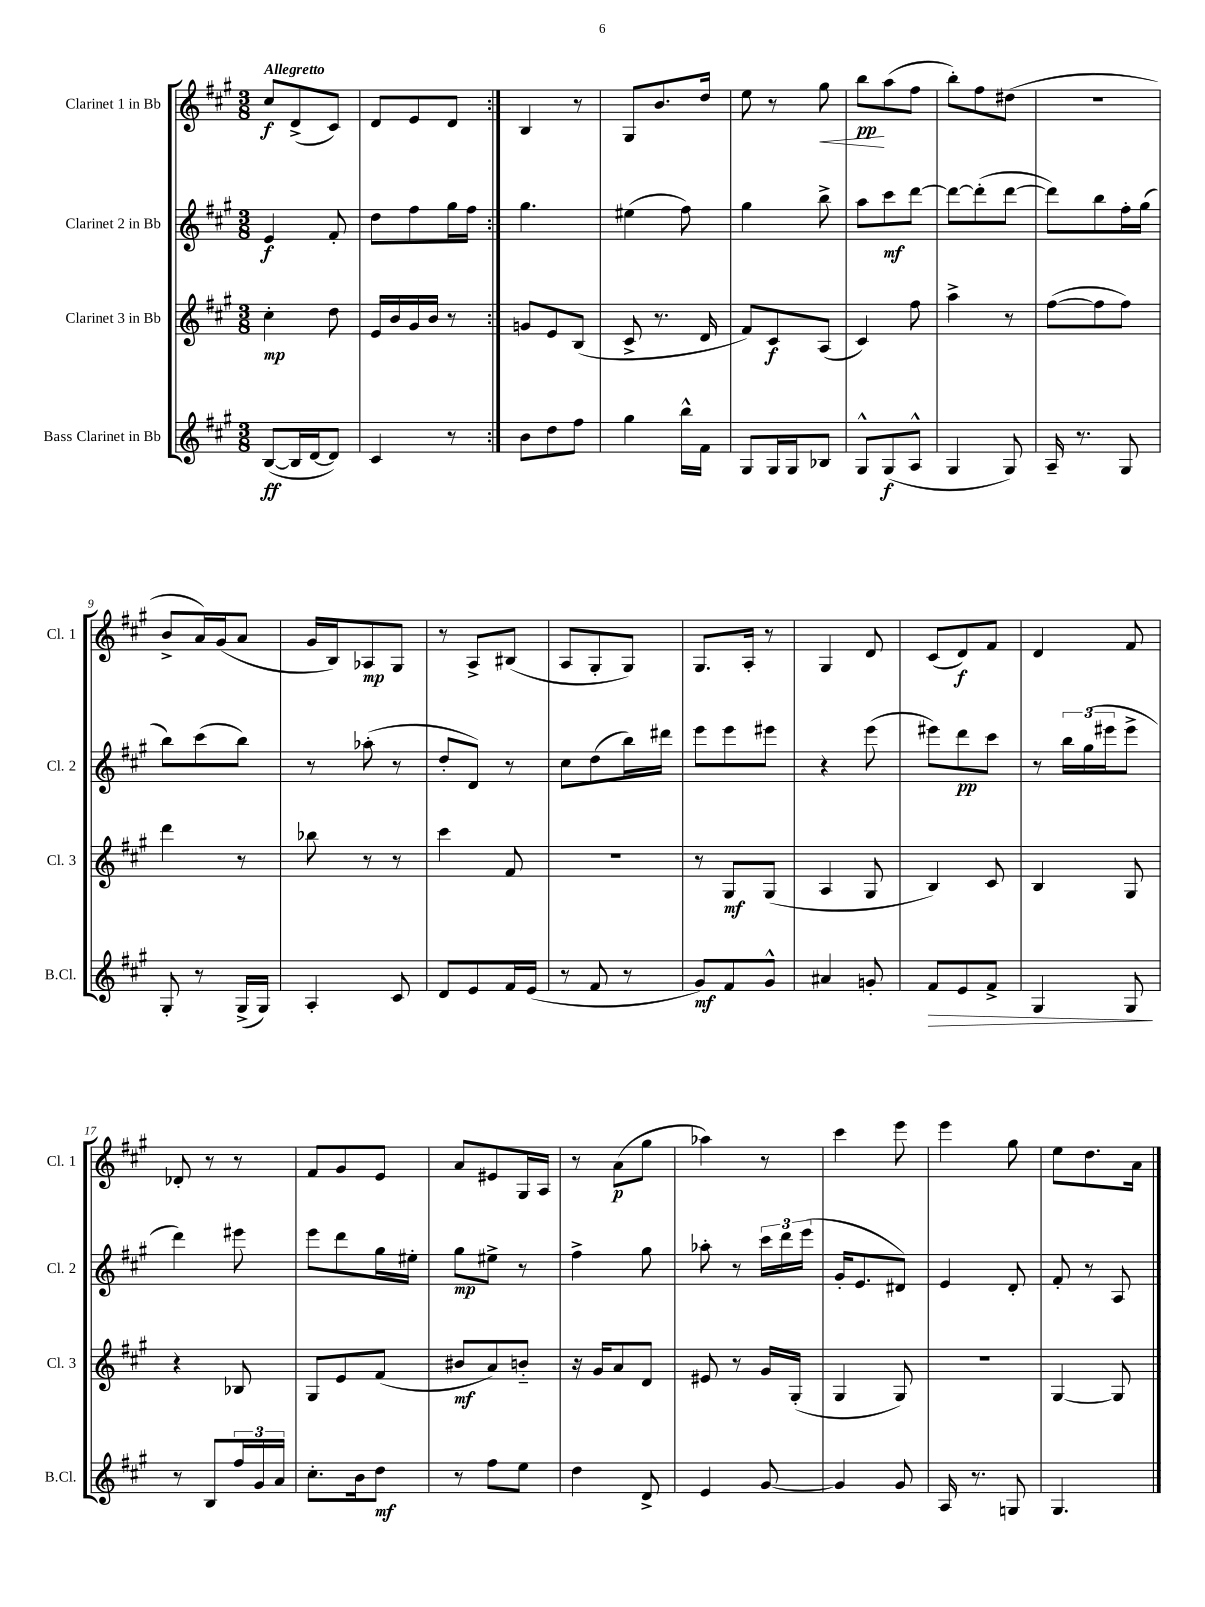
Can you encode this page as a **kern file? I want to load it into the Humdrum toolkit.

**kern	**dynam	**kern	**dynam	**kern	**dynam	**kern	**dynam
*part4	*part4	*part3	*part3	*part2	*part2	*part1	*part1
*staff4	*staff4	*staff3	*staff3	*staff2	*staff2	*staff1	*staff1
*I"Bass Clarinet in Bb	*	*I"Clarinet 3 in Bb	*	*I"Clarinet 2 in Bb	*	*I"Clarinet 1 in Bb	*
*I'B.Cl.	*	*I'Cl. 3	*	*I'Cl. 2	*	*I'Cl. 1	*
*clefG2	*	*clefG2	*	*clefG2	*	*clefG2	*
*k[f#c#g#]	*	*k[f#c#g#]	*	*k[f#c#g#]	*	*k[f#c#g#]	*
*M3/8	*	*M3/8	*	*M3/8	*	*M3/8	*
=1	=1	=1	=1	=1	=1	=1	=1
!	!	!	!	!	!	!LO:TX:a:B:t=Allegretto	!
([8B/L	ff	4cc#'\	mp	4e/	f	8cc#/L	f
16B/L]	.	.	.	.	.	(8d^/	.
[16d/J	.	.	.	.	.	.	.
8d/J])	.	8dd\	.	8f#'/	.	8c#/J)	.
=2	=2	=2	=2	=2	=2	=2	=2
4c#/	.	16e/LL	.	8dd\L	.	8d/L	.
.	.	16b/	.	.	.	.	.
.	.	16g#/	.	8ff#\	.	8e/	.
.	.	16b/JJ	.	.	.	.	.
8r	.	8r	.	16gg#\L	.	8d/J	.
.	.	.	.	16ff#\JJ	.	.	.
=3:|!	=3:|!	=3:|!	=3:|!	=3:|!	=3:|!	=3:|!	=3:|!
8b\L	.	8gn/L	.	4.gg#\	.	4B/	.
8dd\	.	8e/	.	.	.	.	.
8ff#\J	.	(8B/J	.	.	.	8r	.
=4	=4	=4	=4	=4	=4	=4	=4
4gg#\	.	8c#^/	.	(4ee#X\	.	8G#/L	.
.	.	8.r	.	.	.	8.b/	.
16bb^^\LL	.	.	.	8ff#\)	.	.	.
16f#\JJ	.	16d/	.	.	.	16dd/Jk	.
=5	=5	=5	=5	=5	=5	=5	=5
8G#/L	.	8f#/L)	.	4gg#\	.	8ee\	.
16G#/L	.	8c#/	f	.	.	8r	.
16G#/J	.	.	.	.	.	.	.
!	!	!	!	!	!	!	!LO:HP:b
8B-X/J	.	(8A/J	.	8bb^\	.	8gg#\	<
=6	=6	=6	=6	=6	=6	=6	=6
8G#^^/L	.	4c#/)	.	8aa\L	.	8bb\L	pp
(8G#/	f	.	.	8ccc#\	mf	(8aa\	[
8A^^/J	.	8ff#\	.	[8ddd\J	.	8ff#\J	.
=7	=7	=7	=7	=7	=7	=7	=7
4G#/	.	4aa^\	.	8ddd\L_	.	8bb'\L)	.
.	.	.	.	(8ddd'\]	.	8ff#\	.
8G#/)	.	8r	.	[8ddd\J	.	(8dd#X\J	.
=8	=8	=8	=8	=8	=8	=8	=8
16A~/	.	([8ff#\L	.	8ddd\L])	.	4.r	.
8.r	.	.	.	.	.	.	.
.	.	8ff#\]	.	8bb\	.	.	.
8G#/	.	8ff#\J)	.	16ff#'\L	.	.	.
.	.	.	.	(16gg#\JJ	.	.	.
!!LO:LB:g=z
=9	=9	=9	=9	=9	=9	=9	=9
8G#'/	.	4ddd\	.	8bb\L)	.	8b^/L	.
8r	.	.	.	(8ccc#\	.	16a/L)	.
.	.	.	.	.	.	(16g#/J	.
(16G#^/LL	.	8r	.	8bb\J)	.	8a/J	.
16G#/JJ)	.	.	.	.	.	.	.
=10	=10	=10	=10	=10	=10	=10	=10
4A'/	.	8bb-X\	.	8r	.	16g#/LL	.
.	.	.	.	.	.	16B/J)	.
.	.	8r	.	(8aa-X'\	.	8A-X/	mp
8c#/	.	8r	.	8r	.	8G#/J	.
=11	=11	=11	=11	=11	=11	=11	=11
8d/L	.	4ccc#\	.	8dd'/L	.	8r	.
8e/	.	.	.	8d/J)	.	8A^/L	.
16f#/L	.	8f#/	.	8r	.	(8B#X/J	.
(16e/JJ	.	.	.	.	.	.	.
=12	=12	=12	=12	=12	=12	=12	=12
8r	.	4.r	.	8cc#\L	.	8A/L	.
8f#/	.	.	.	(8dd\	.	8G#'/	.
8r	.	.	.	16bb\L)	.	8G#/J)	.
.	.	.	.	16ddd#X\JJ	.	.	.
=13	=13	=13	=13	=13	=13	=13	=13
8g#/L)	mf	8r	.	8eee\L	.	8.G#/L	.
8f#/	.	8G#/L	mf	8eee\	.	.	.
.	.	.	.	.	.	16A'/Jk	.
8g#^^/J	.	(8G#/J	.	8eee#X\J	.	8r	.
=14	=14	=14	=14	=14	=14	=14	=14
4a#X/	.	4A/	.	4r	.	4G#/	.
8gn'/	.	8G#/	.	(8eee\	.	8d/	.
=15	=15	=15	=15	=15	=15	=15	=15
!	!LO:HP:b	!	!	!	!	!	!
8f#/L	>	4B/)	.	8eee#X\L)	.	(8c#/L	.
8e/	.	.	.	8ddd\	pp	8d/)	f
8f#^/J	.	8c#/	.	8ccc#\J	.	8f#/J	.
=16	=16	=16	=16	=16	=16	=16	=16
4G#/	.	4B/	.	8r	.	4d/	.
.	.	.	.	24bb\LL	.	.	.
.	.	.	.	(24gg#\	.	.	.
.	.	.	.	24eee#X\J	.	.	.
8G#/	.	8G#/	.	8eee#^\J	.	8f#/	.
.	]	.	.	.	.	.	.
!!LO:LB:g=z
=17	=17	=17	=17	=17	=17	=17	=17
8r	.	4r	.	4ddd\)	.	8d-X'/	.
8B/L	.	.	.	.	.	8r	.
24ff#/L	.	8B-X/	.	8eee#X\	.	8r	.
24g#/	.	.	.	.	.	.	.
24a/JJ	.	.	.	.	.	.	.
=18	=18	=18	=18	=18	=18	=18	=18
8.cc#'\L	.	8G#/L	.	8eee\L	.	8f#/L	.
.	.	8e/	.	8ddd\	.	8g#/	.
16b\k	.	.	.	.	.	.	.
8dd\J	mf	(8f#/J	.	16gg#\L	.	8e/J	.
.	.	.	.	16ee#X'\JJ	.	.	.
=19	=19	=19	=19	=19	=19	=19	=19
8r	.	8b#X/L	mf	8gg#\L	mp	8a/L	.
8ff#\L	.	8a/)	.	8ee#X^\J	.	8e#X/	.
8ee\J	.	8bn/J	.	8r	.	16G#/L	.
.	.	.	.	.	.	16A/JJ	.
=20	=20	=20	=20	=20	=20	=20	=20
4dd\	.	16r	.	4ff#^\	.	8r	.
.	.	16g#/KL	.	.	.	.	.
.	.	8a/	.	.	.	(8a\L	p
8d^/	.	8d/J	.	8gg#\	.	8gg#\J	.
=21	=21	=21	=21	=21	=21	=21	=21
4e/	.	8e#X/	.	8aa-X'\	.	4aa-X\)	.
.	.	8r	.	8r	.	.	.
[8g#/	.	16g#/LL	.	24ccc#\LL	.	8r	.
.	.	.	.	24ddd\	.	.	.
.	.	(16G#'/JJ	.	.	.	.	.
.	.	.	.	(24eee\JJ	.	.	.
=22	=22	=22	=22	=22	=22	=22	=22
4g#/]	.	4G#/	.	16g#'/KL	.	4ccc#\	.
.	.	.	.	8.e/	.	.	.
8g#/	.	8G#/)	.	8d#X/J)	.	8eee\	.
=23	=23	=23	=23	=23	=23	=23	=23
16A/	.	4.r	.	4e/	.	4eee\	.
8.r	.	.	.	.	.	.	.
8Gn/	.	.	.	8d'/	.	8gg#\	.
=24	=24	=24	=24	=24	=24	=24	=24
4.G#/	.	[4G#/	.	8f#'/	.	8ee\L	.
.	.	.	.	8r	.	8.dd\	.
.	.	8G#/]	.	8A/	.	.	.
.	.	.	.	.	.	16a\Jk	.
==	==	==	==	==	==	==	==
*-	*-	*-	*-	*-	*-	*-	*-
